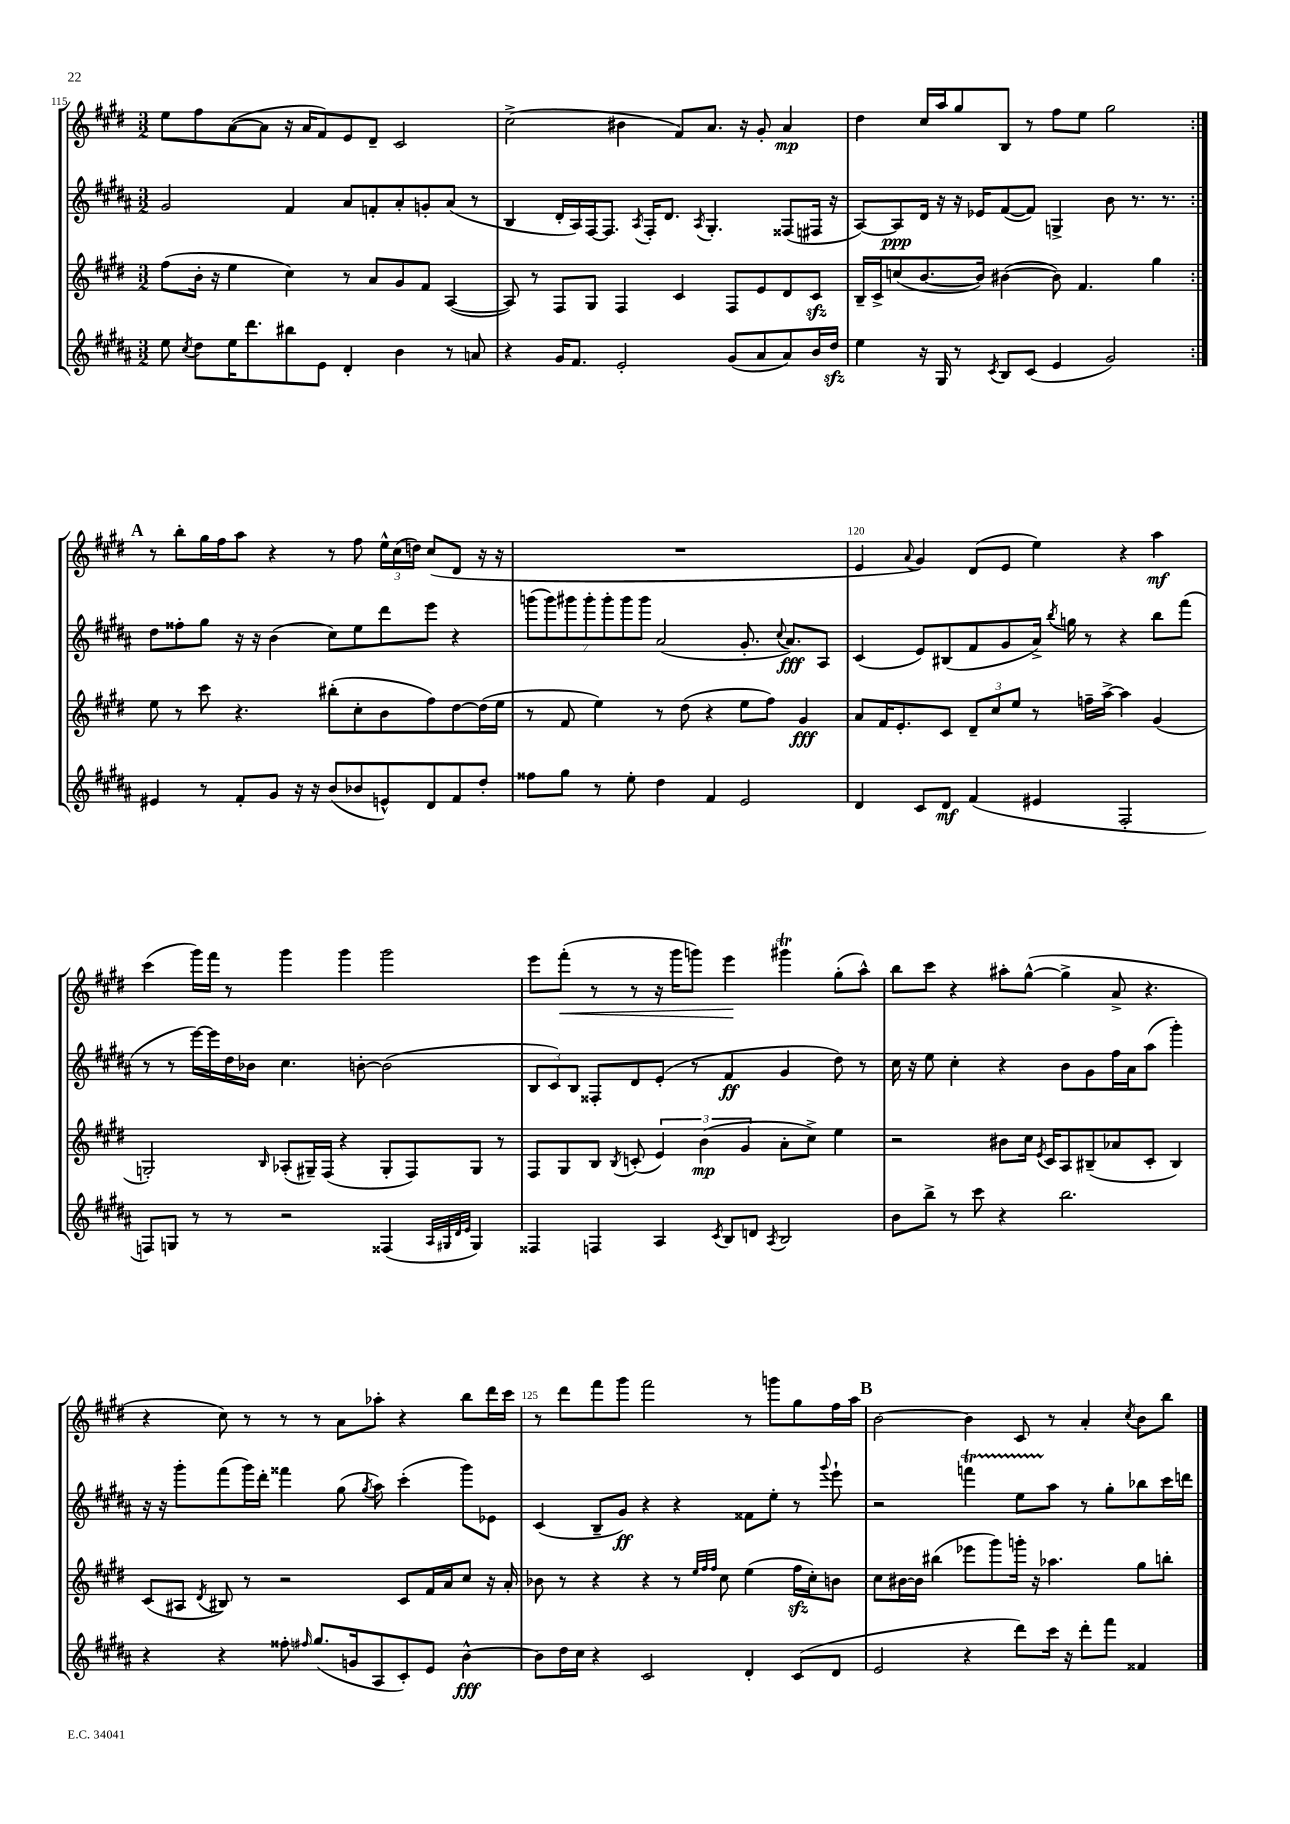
<<
\new StaffGroup <<
\new Staff = "s0" {
    \clef treble \key e \major \numericTimeSignature \time 3/2
    \autoBeamOff \repeat volta 2 { e''8[ fis''8 a'8~( a'8] r16 a'16[ fis'8) e'8 dis'8]-- cis'2 |
    cis''2->( bis'4 fis'8[) a'8.] r16 gis'8-. a'4\mp |
    dis''4 cis''16[ a''16 gis''8 b8] r8 fis''8[ e''8] gis''2 | }
    \mark \markup { \bold "A" } r8 b''8[-. gis''16 fis''16 a''8] r4 r8 fis''8 \tuplet 3/2 { e''16[-^ cis''16( d''16]) } cis''8[( dis'8] r16 r16 |
    R1. |
    e'4 \appoggiatura { a'8 } gis'4) dis'8[( e'8] e''4) r4 a''4\mf |
    cis'''4( gis'''16[) fis'''16] r8 gis'''4 gis'''4 gis'''2 |
    e'''8[ fis'''8]-.\<( r8 r8 r16 gis'''16[ g'''8]) e'''4\! gis'''4\trill gis''8[-.( a''8]-^) |
    b''8[ cis'''8] r4 ais''8[-. gis''8]~-^( gis''4-> a'8-> r4. |
    r4 cis''8) r8 r8 r8 a'8[ aes''8]-. r4 b''8[ dis'''16 cis'''16] |
    r8 dis'''8[ fis'''8 gis'''8] fis'''2 r8 g'''8[ gis''8 fis''16 a''16] |
    \mark \markup { \bold "B" } b'2~ b'4 cis'8 r8 a'4-. \acciaccatura { cis''8 } b'8[ b''8] \bar "|." |
}
\new Staff = "s1" {
    \clef treble \key b \major \numericTimeSignature \time 3/2
    \autoBeamOff \repeat volta 2 { gis'2 fis'4 ais'8[ f'8-. ais'8-. g'8-. ais'8]( r8 |
    b4 dis'16[-. ais16) fis16~ fis8.] \acciaccatura { ais8 } fis16[-. dis'8.] \acciaccatura { ais8 } gis4.-. fisis8[( fis16] r16 |
    ais8[~) ais8\ppp dis'16] r16 r16 ees'16[ fis'8~( fis'8]) g4-> b'8 r8. r8. | }
    \mark \markup { \bold "A" } dis''8[ fisis''8-. gis''8] r16 r16 b'4( cis''8[) e''8 dis'''8 e'''8] r4 |
    \tuplet 7/4 { g'''8[( g'''8) gis'''8 gis'''8-. gis'''8-. gis'''8 gis'''8] } ais'2( gis'8.-. \appoggiatura { cis''8 } ais'8.[\fff) ais8] |
    cis'4( e'8[) bis8( fis'8 gis'8 ais'16]->) \acciaccatura { b''8 } g''16 r8 r4 b''8[ fis'''8]( |
    r8 r8 e'''16[~) e'''16 dis''16 bes'16] cis''4. b'8~-. b'2( |
    \tuplet 3/2 { b8[ cis'8) b8] } fisis8[-. dis'8 e'8]-.( r8 fis'4\ff gis'4 dis''8) r8 |
    cis''16 r16 e''8 cis''4-. r4 b'8[ gis'8 fis''16 ais'16 ais''8]( gis'''4-.) |
    r16 r16 gis'''8[-. fis'''8( gis'''16) dis'''16]-. fisis'''4 gis''8( \acciaccatura { gis''8 } ais''8) cis'''4-.( gis'''8[) ees'8] |
    cis'4( b8[-- gis'8]\ff) r4 r4 fisis'8[ e''8]-. r8 \appoggiatura { gis'''8 } e'''8-! |
    \mark \markup { \bold "B" } r2 f'''4\startTrillSpan e''8[ ais''8]\stopTrillSpan r8 gis''8[-. bes''8 cis'''16 d'''16] \bar "|." |
}
\new Staff = "s2" {
    \clef treble \key e \major \numericTimeSignature \time 3/2
    \autoBeamOff \repeat volta 2 { fis''8[( b'16]-. r16 e''4 cis''4) r8 a'8[ gis'8 fis'8] a4~( |
    a8) r8 fis8[ gis8] fis4 cis'4 fis8[ e'8 dis'8 cis'8]\sfz |
    b16[-- cis'16-> c''8( b'8.~ b'16]) bis'4~( bis'8) fis'4. gis''4 | }
    \mark \markup { \bold "A" } e''8 r8 cis'''8 r4. bis''8[-.( cis''8-. b'8 fis''8) dis''8~ dis''16( e''16] |
    r8 fis'8 e''4) r8 dis''8( r4 e''8[ fis''8]) gis'4\fff |
    a'8[ fis'16 e'8.-. cis'8] \tuplet 3/2 { dis'8[-- cis''8 e''8] } r8 f''16[-- a''16]~-> a''4 gis'4( |
    g2-.) \grace { b16 } aes8[-.( gis16--) fis16]( r4 gis8[-. fis8) gis8] r8 |
    fis8[ gis8 b8] \acciaccatura { b8 } c'8-.( \tuplet 3/2 { e'4) b'4\mp( gis'4 } a'8[-. cis''8]->) e''4 |
    r2 bis'8[ cis''16] \acciaccatura { e'8 } cis'16[ a8 bis8--( aes'8 cis'8]-. bis4) |
    cis'8[( ais8] \acciaccatura { dis'8 } bis8) r8 r2 cis'8[ fis'16 a'16 cis''8] r16 a'16-. |
    bes'8 r8 r4 r4 r8 \grace { e''32[ fis''32 fis''32] } cis''8 e''4( fis''16[\sfz cis''16-.) b'8] |
    \mark \markup { \bold "B" } cis''8[ bis'16~ bis'16] bis''4( ees'''8[ gis'''8) g'''16]-. r16 aes''4. gis''8[ b''8]-. \bar "|." |
}
\new Staff = "s3" {
    \clef treble \key b \major \numericTimeSignature \time 3/2
    \autoBeamOff \repeat volta 2 { e''8 \acciaccatura { cis''8 } dis''8[ e''16 dis'''8. bis''8 e'8] dis'4-. b'4 r8 a'8 |
    r4 gis'16[ fis'8.] e'2-. gis'8[( ais'8 ais'8) b'16 dis''16]\sfz |
    e''4 r16 gis16 r8 \acciaccatura { cis'8 } b8[ cis'8]( e'4 gis'2) | }
    \mark \markup { \bold "A" } eis'4 r8 fis'8[-. gis'8] r16 r16 b'8[( bes'8 e'8-^) dis'8 fis'8 dis''8]-. |
    fisis''8[ gis''8] r8 e''8-. dis''4 fis'4 e'2 |
    dis'4 cis'8[ dis'8]\mf fis'4( eis'4 fis2-. |
    f8[) g8] r8 r8 r2 fisis4( \grace { ais32[ gis32 dis'32 e'32] } gis4) |
    fisis4 f4 ais4 \acciaccatura { cis'8 } b8[ d'8] \acciaccatura { ais8 } b2 |
    b'8[ b''8]-> r8 cis'''8 r4 b''2. |
    r4 r4 fisis''8-. \grace { fis''16 } gis''8.[( g'16 ais8 cis'8-.) e'8] b'4~-^\fff |
    b'8[ dis''16 cis''16] r4 cis'2 dis'4-. cis'8[( dis'8] |
    \mark \markup { \bold "B" } e'2 r4 dis'''8[) cis'''16] r16 dis'''8[-. fis'''8] fisis'4 \bar "|." |
}
>>
>>
\layout { \context { \Score currentBarNumber = #115 \override BarNumber.break-visibility = ##(#f #t #t) barNumberVisibility = #(every-nth-bar-number-visible 5) } }
